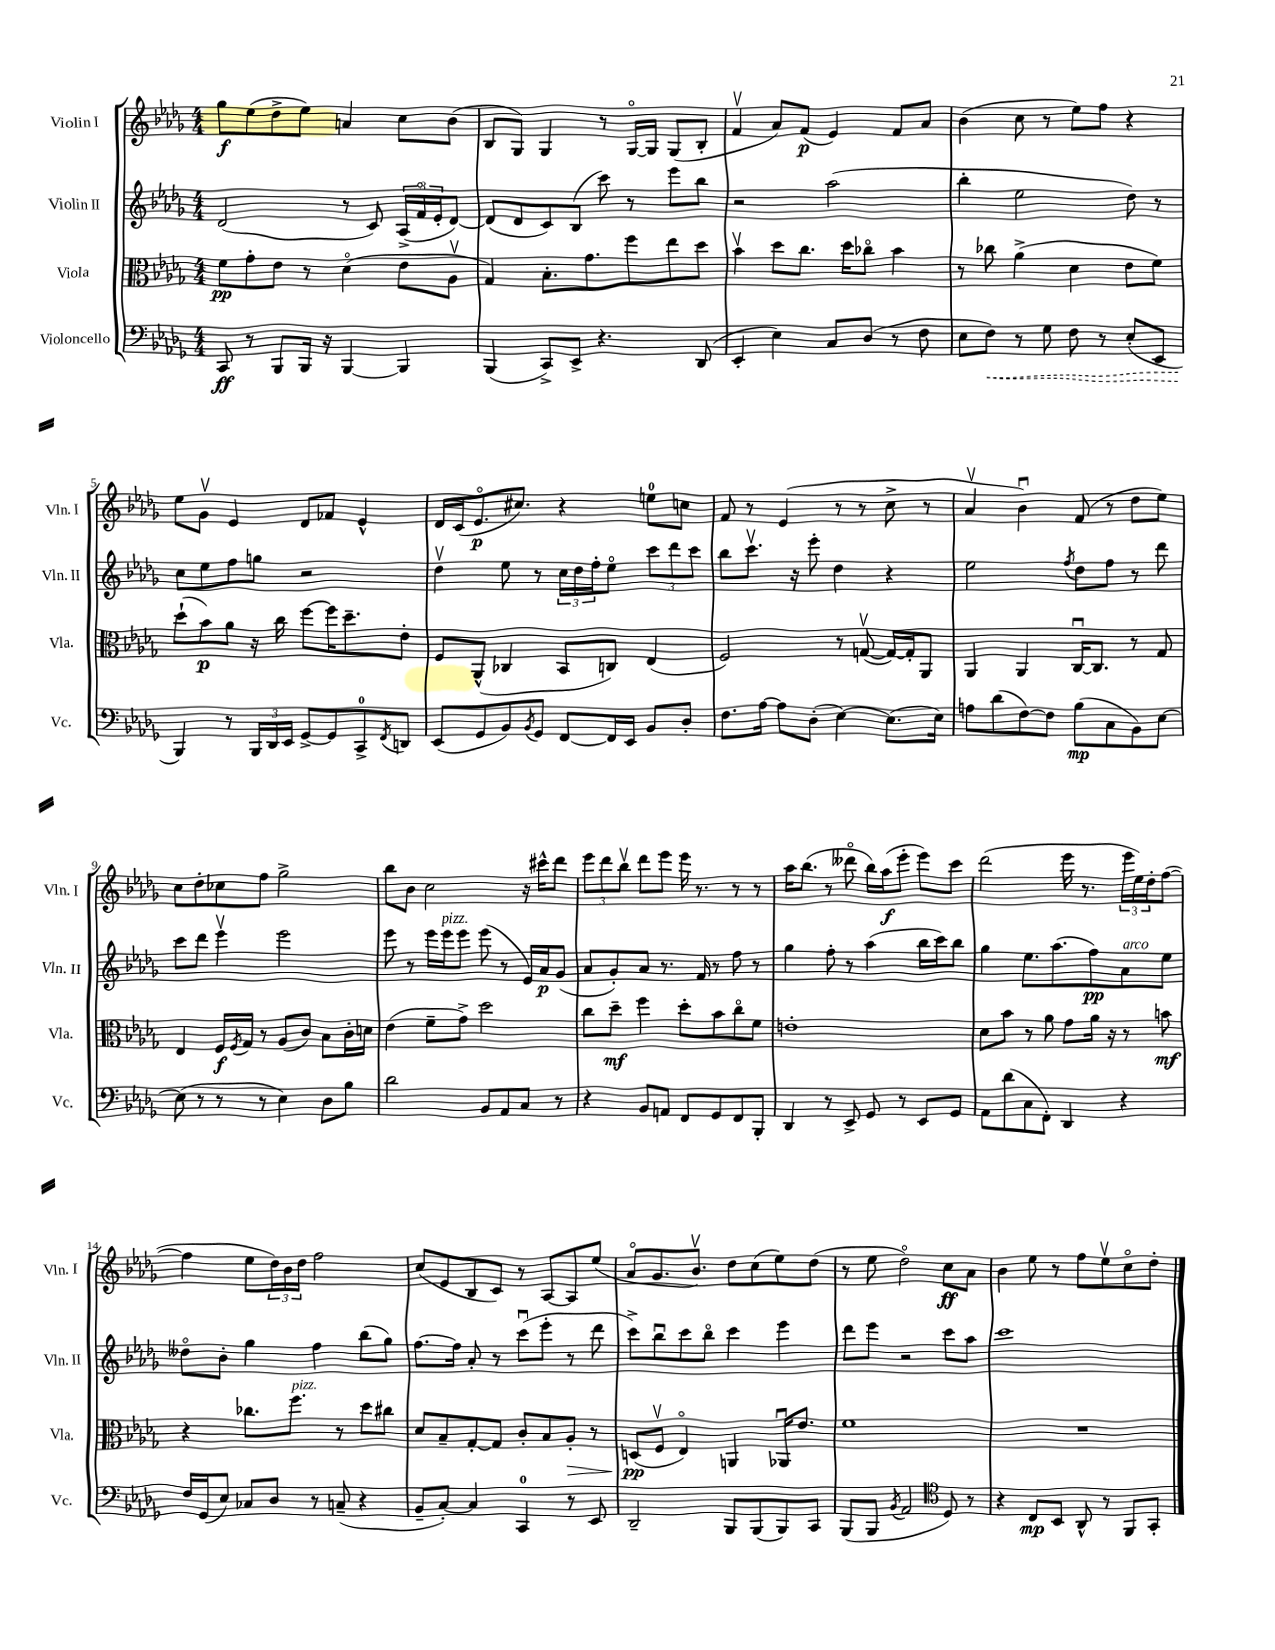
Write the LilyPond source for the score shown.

<<
\new StaffGroup <<
\new Staff = "s0" \with { instrumentName = "Violin I" shortInstrumentName = "Vln. I" } {
    \clef treble \key des \major \numericTimeSignature \time 4/4
    ges''8\f ees''8( des''8-> ees''8) a'4 c''8 bes'8( |
    bes8 ges8) ges4 r8 ges16~\flageolet ges16 ges8( bes8-. |
    f'4\upbow aes'8) f'8\p( ees'4) f'8 aes'8 |
    bes'4( c''8 r8 ees''8) f''8 r4 |
    ees''8 ges'8\upbow ees'4 des'8 fes'8 ees'4-^ |
    des'16 c'16( ees'8.\flageolet\p cis''8.) r4 e''8-0 c''8 |
    f'8 r8 ees'4( r8 r8 c''8-> r8 |
    aes'4\upbow bes'4\downbow) f'8( r8 des''8 ees''8) |
    c''8 des''8-. ces''8 f''8 ges''2-> |
    bes''8 bes'8 c''2 r16 cis'''16-^ des'''8 |
    \tuplet 3/2 { ees'''8 des'''8 bes''8\upbow } des'''8 ees'''8 ees'''16 r8. r8 r8 |
    aes''16 bes''8.( r8 deses'''8\flageolet bes''16) aes''16\f( ees'''8-. ees'''8) c'''8 |
    des'''2( ees'''16 r8. \tuplet 3/2 { ees'''16 ees''16) des''16-. } f''8~( |
    f''4 ees''8 \tuplet 3/2 { des''16) bes'16 des''16 } f''2 |
    c''8( ees'8 bes8 c'8) r8 aes8~ aes8 ees''8( |
    aes'8\flageolet ges'8. bes'8.\upbow) des''8 c''8( ees''8) des''8( |
    r8 ees''8 des''2\flageolet) c''8\ff aes'8 |
    bes'4 ees''8 r8 f''8 ees''8\upbow c''8\flageolet des''8-. \bar "|." |
}
\new Staff = "s1" \with { instrumentName = "Violin II" shortInstrumentName = "Vln. II" } {
    \clef treble \key des \major \numericTimeSignature \time 4/4
    des'2( r8 c'8) \tuplet 3/2 { aes16->( f'16\flageolet ees'16-. } des'8~) |
    des'8( des'8 c'8) bes8( c'''8) r8 ees'''8 bes''8 |
    r2 aes''2( |
    bes''4-. ees''2 des''8) r8 |
    c''8 ees''8 f''8 g''8 r2 |
    des''4\upbow ees''8 r8 \tuplet 3/2 { c''16 des''16 f''16-. } ees''8\flageolet \tuplet 3/2 { c'''8 des'''8 c'''8 } |
    bes''8 c'''8.\upbow r16 ees'''8-. des''4 r4 |
    ees''2 \acciaccatura { f''8 } des''8 f''8 r8 des'''8 |
    c'''8 des'''8 ees'''4\upbow ees'''2 |
    ees'''8 r8 ees'''16 ees'''16^\markup { \italic "pizz." } ees'''8 ees'''8( r8 ees'16) aes'16\p ges'8( |
    aes'8 ges'8-.) aes'8 r8. f'16 r8 f''8 r8 |
    ges''4 f''8-. r8 aes''4( bes''16 c'''16) bes''8 |
    ges''4 ees''8. aes''8.( f''8\pp) aes'8^\markup { \italic "arco" } ees''8 |
    deses''8\flageolet bes'8-. ges''4 f''4 bes''8( ges''8) |
    f''8.~ f''16 aes'8-. r8 c'''8\downbow( ees'''8-. r8 des'''8 |
    c'''8->) bes''8\downbow c'''8 bes''8\flageolet c'''4 ees'''4 |
    des'''8 ees'''8 r2 c'''8 aes''8 |
    c'''1 \bar "|." |
}
\new Staff = "s2" \with { instrumentName = "Viola" shortInstrumentName = "Vla." } {
    \clef alto \key des \major \numericTimeSignature \time 4/4
    f'8\pp ges'8-. ees'8 r8 des'4\flageolet( ees'8 aes8\upbow |
    ges4) bes8.-. ges'8. f''8 ees''8 des''8 |
    bes'4\upbow des''8 c''8. des''16 ces''8\flageolet bes'4 |
    r8 ces''8 aes'4->( des'4 ees'8 f'8) |
    des''8-!( bes'8\p) aes'8 r16 c''16 f''8~ f''16 des''8.-- ees'8-. |
    f8 aes,8-^( ces4 bes,8 c8) ees4( |
    f2) r8 g8~\upbow( g16~) g16-. aes,8 |
    aes,4 aes,4 c16~\downbow c8. r8 ges8 |
    ees4 f16\f \acciaccatura { f8 } ges16 r8 aes8( c'8) bes8 c'16-. d'16 |
    ees'4( f'8-- ges'8->) des''2 |
    c''8 des''8--\mf f''4 des''8-. bes'8 c''8\flageolet f'8 |
    e'1-. |
    des'8 bes'8 r8 aes'8 ges'8 aes'16 r16 r8 b'8\mf |
    r4 ces''8. f''8.^\markup { \italic "pizz." } r8 des''8 cis''8 |
    des'8 bes8-- ges8~-. ges8 c'8-. bes8 aes8-.\> r8 |
    d8\pp\!( f8\upbow ees4\flageolet) a,4 aes,16\downbow ees'8. |
    f'1 |
    R1 \bar "|." |
}
\new Staff = "s3" \with { instrumentName = "Violoncello" shortInstrumentName = "Vc." } {
    \clef bass \key des \major \numericTimeSignature \time 4/4
    c,8\ff r8 bes,,8 bes,,16 r16 bes,,4~ bes,,4 |
    bes,,4( c,8->) ees,8-> r4. des,8( |
    ees,4-. ees4) c8 des8( r8 f8 |
    ees8 \once \override Hairpin.style = #'dashed-line f8\<) r8 ges8 f8 r8 ees8-.( ees,8 |
    bes,,4\!) r8 \tuplet 3/2 { bes,,16 des,16 ees,16 } ges,8~-> ges,8 c,8-0-> \acciaccatura { f,8 } d,8 |
    ees,8( ges,8 bes,8) \acciaccatura { bes,8 } ges,8 f,8~ f,16 ees,16 bes,8 des8-. |
    f8. aes16~ aes8 des8-.( ees4~) ees8.( ees16) |
    a8 des'8( f8~) f8 bes8\mp( c8 bes,8) ees8~ |
    ees8( r8 r8 r8 ees4) des8 bes8 |
    des'2 bes,8 aes,8 c8 r8 |
    r4 bes,8 a,8 f,8 ges,8 f,8 bes,,8-. |
    des,4 r8 ees,8-> ges,8 r8 ees,8 ges,8 |
    aes,8 des'8( c8 f,8-.) des,4 r4 |
    f16 ges,16( ees8) ces8 des8 r8 c8--( r4 |
    bes,8-- c8~-.) c4 c,4-0 r8 ees,8 |
    des,2-- bes,,8 bes,,8( bes,,8) c,8 |
    bes,,8( bes,,8 \acciaccatura { bes,8 } aes,2 \clef tenor des8) r8 |
    r4 c8\mp bes,8 aes,8-^ r8 f,8 ges,8-. \bar "|." |
}
>>
>>
